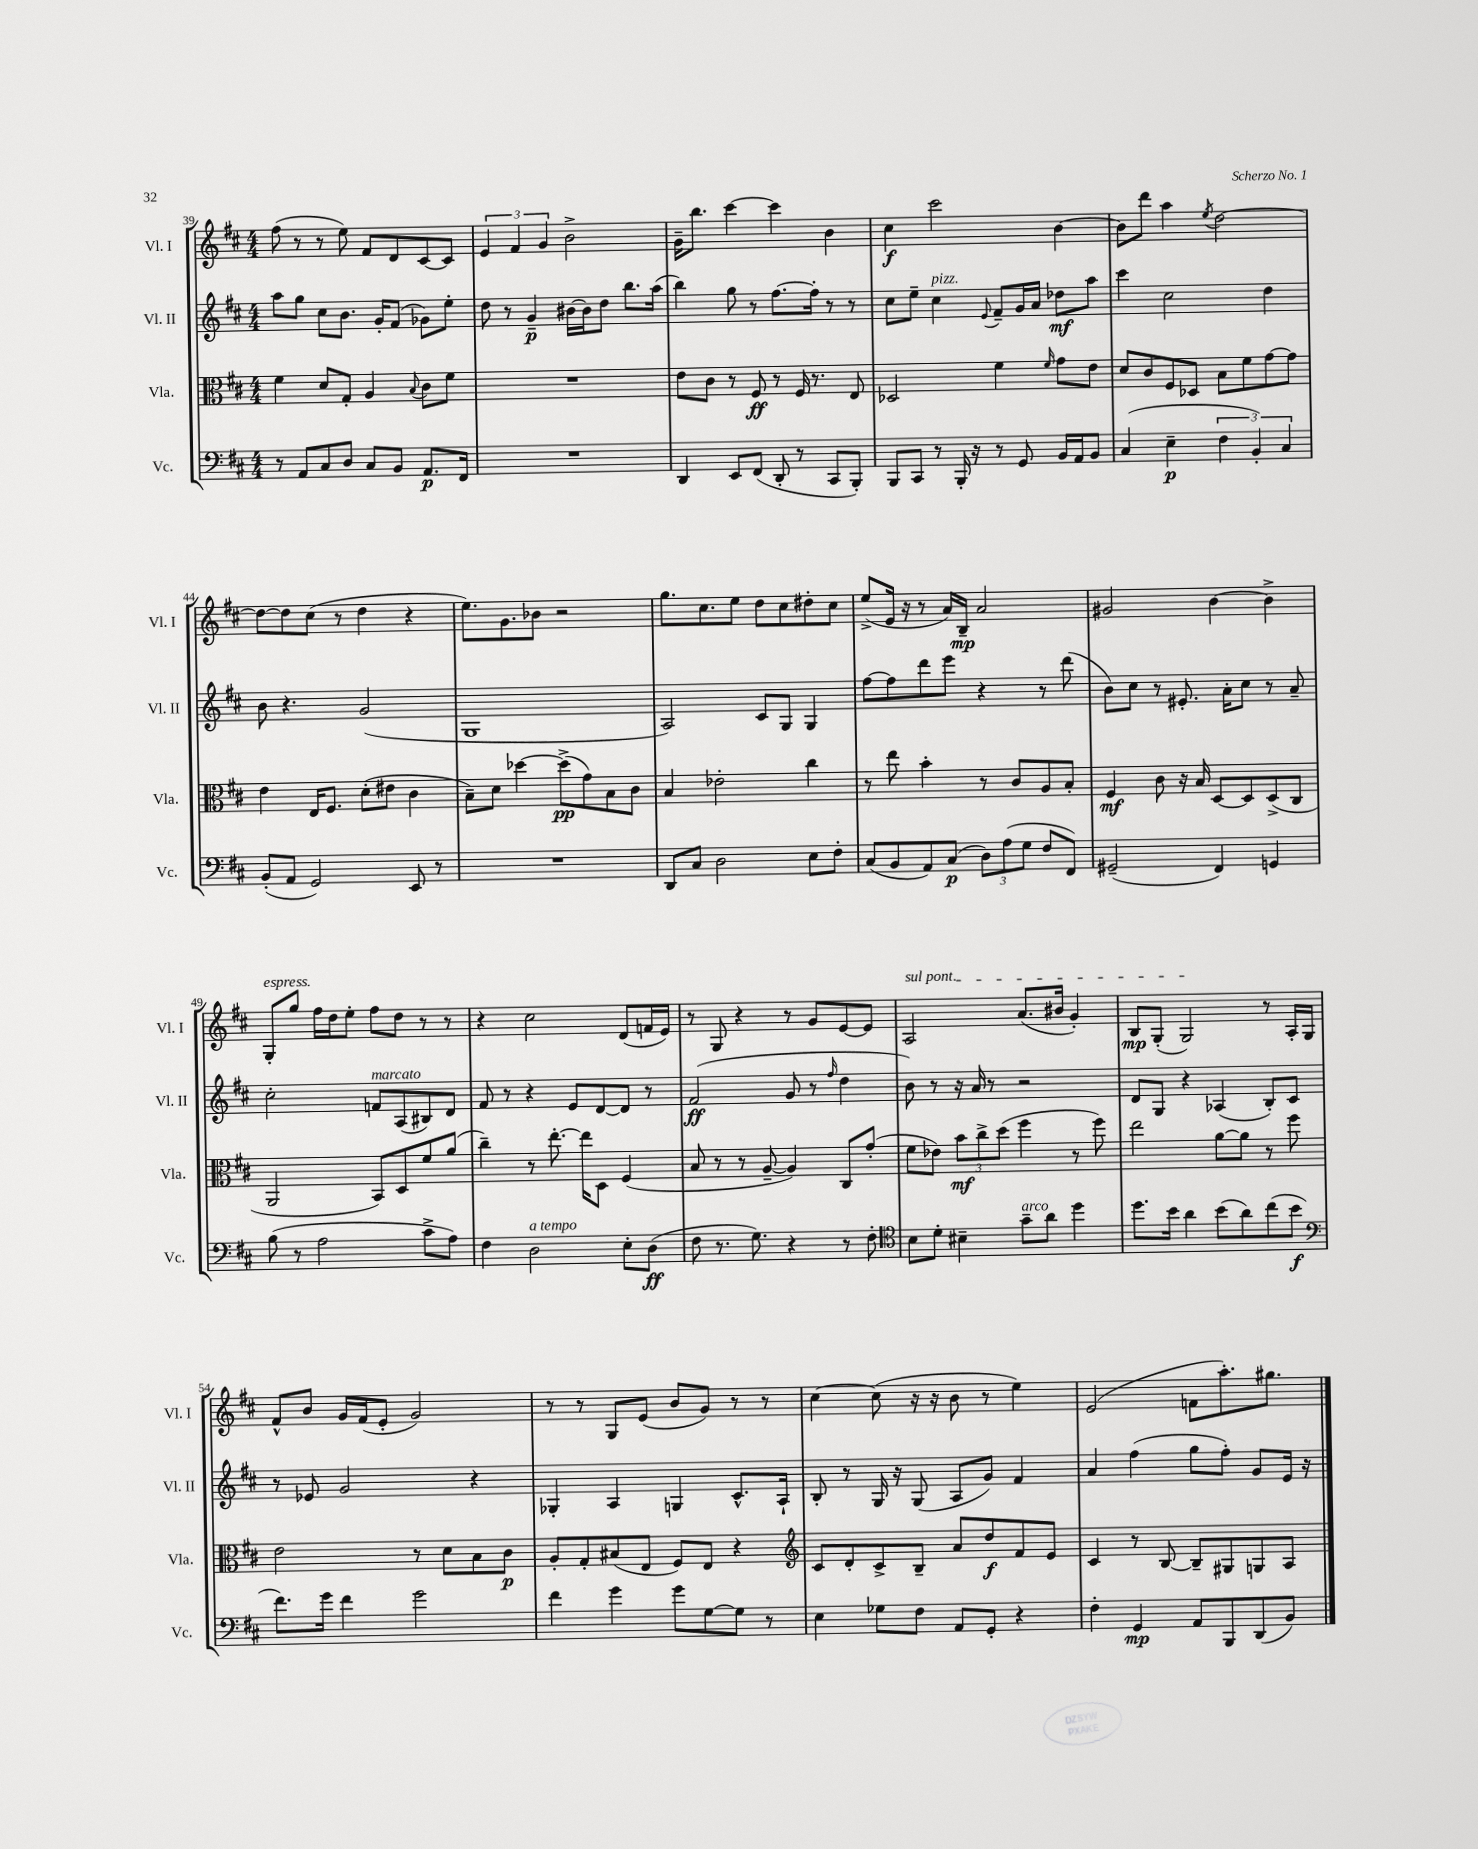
<<
\new StaffGroup <<
\new Staff = "s0" \with { instrumentName = "Vl. I" shortInstrumentName = "Vl. I" } {
    \clef treble \key d \major \numericTimeSignature \time 4/4
    fis''8( r8 r8 e''8) fis'8 d'8 cis'8~ cis'8 |
    \tuplet 3/2 { e'4 fis'4 g'4 } b'2-> |
    g'16-- b''8. cis'''4~ cis'''4 b'4 |
    cis''4\f cis'''2 b'4~ |
    b'8 d'''8 a''4 \acciaccatura { e''8 } d''2~ |
    d''8~ d''8 cis''8( r8 d''4 r4 |
    e''8.) g'8. bes'8 r2 |
    g''8. cis''8. e''8 d''8 cis''8 dis''8-. cis''8 |
    e''8->( e'16 r16 r8 a'16) b16--\mp a'2 |
    gis'2 b'4~ b'4-> |
    g8-.^\markup { \italic "espress." } g''8 fis''16 d''16 e''8-. fis''8 d''8 r8 r8 |
    r4 cis''2 d'8( f'16 e'16) |
    r8 g8 r4 r8 g'8 e'8~ e'8 |
    \once \override TextSpanner.bound-details.left.text = \markup { \italic "sul pont." } a2\startTextSpan a'8.( bis'16 g'4-.) |
    b8\mp g8-.( g2\stopTextSpan) r8 a16-. g16 |
    fis'8-^ b'8 g'16 fis'16( e'8-. g'2) |
    r8 r8 g8 e'8( b'8 g'8) r8 r8 |
    cis''4~ cis''8( r16 r16 b'8 r8 e''4) |
    e'2( f'8 a''8.-.) gis''8. \bar "|." |
}
\new Staff = "s1" \with { instrumentName = "Vl. II" shortInstrumentName = "Vl. II" } {
    \clef treble \key d \major \numericTimeSignature \time 4/4
    a''8 g''8 cis''8 b'8. g'16-. fis'8( ges'8) e''8-. |
    d''8 r8 g'4--\p bis'16~ bis'16 d''8 b''8. a''16( |
    b''4) g''8 r8 fis''8.~ fis''16-. r8 r8 |
    cis''8 e''8-- cis''4^\markup { \italic "pizz." } \appoggiatura { e'8 } fis'8-- g'16 a'16 des''8\mf a''8 |
    cis'''4 cis''2 d''4 |
    b'8 r4. g'2( |
    g1 |
    a2) cis'8 g8 g4 |
    fis''8~ fis''8 d'''8 e'''8 r4 r8 d'''8( |
    b'8) cis''8 r8 eis'8.-. a'16-. cis''8 r8 a'8-- |
    cis''2-. f'8^\markup { \italic "marcato" } a8( bis8) d'8 |
    fis'8 r8 r4 e'8 d'8~ d'8 r8 |
    fis'2\ff( g'8 r8 \grace { fis''16 } d''4 |
    b'8) r8 r16 a'16 r8 r2 |
    d'8 g8 r4 aes4( b8-.) cis'8 |
    r8 ees'8 g'2 r4 |
    ges4-. a4 g4 cis'8.-^ a16-! |
    b8-. r8 g16 r16 g8( a8 g'8) fis'4 |
    a'4 fis''4( g''8 fis''8-.) g'8 e'16 r16 \bar "|." |
}
\new Staff = "s2" \with { instrumentName = "Vla." shortInstrumentName = "Vla." } {
    \clef alto \key d \major \numericTimeSignature \time 4/4
    fis'4 d'8 g8-. a4 \appoggiatura { b8 } cis'8 fis'8 |
    R1 |
    e'8 cis'8 r8 fis8\ff r8 fis16 r8. e8 |
    des2 fis'4 \grace { fis'16 } g'8 e'8 |
    d'8 cis'8 fis8 des8 b8 fis'8 g'8~ g'8 |
    e'4 e16 fis8. d'8-.( eis'8 cis'4 |
    b8--) d'8 des''4~ des''8->\pp( g'8) b8 cis'8 |
    b4 ees'2-. cis''4 |
    r8 e''8 b'4-. r8 cis'8 a8 b8-. |
    fis4\mf cis'8 r16 b16 d8~ d8 d8->( cis8 |
    a,2 b,8) d8 fis'8 a'8( |
    cis''4--) r8 e''8.~-. e''16 d8 fis4( |
    b8 r8 r8 a8~-- a4) cis8 g'8-.( |
    fis'8 ees'8) \tuplet 3/2 { b'8\mf cis''8-> d''8( } fis''4 r8 fis''8) |
    e''2 a'8~ a'8 r8 fis''8 |
    e'2 r8 d'8 b8 cis'8\p |
    a8-. g8-. bis8( e8 fis8) e8 r4 |
    \clef treble cis'8 d'8-. cis'8-> b8-- a'8 d''8\f fis'8 e'8 |
    cis'4 r8 b8~ b8-- gis8 g8 a8 \bar "|." |
}
\new Staff = "s3" \with { instrumentName = "Vc." shortInstrumentName = "Vc." } {
    \clef bass \key d \major \numericTimeSignature \time 4/4
    r8 a,8 cis8 d8 cis8 b,8 a,8.\p fis,16 |
    R1 |
    d,4 e,8 fis,8( d,8-. r8 cis,8 b,,8-.) |
    b,,8 cis,8 r8 b,,16-. r16 r8 g,8 b,16 a,16 b,8 |
    cis4( e4--\p \tuplet 3/2 { fis4 b,4-.) cis4 } |
    b,8-.( a,8 g,2) e,8 r8 |
    R1 |
    d,8 cis8 d2 e8 fis8-. |
    cis8( b,8 a,8) cis8\p( \tuplet 3/2 { d8) a8( g8 } fis8 fis,8) |
    gis,2--( fis,4) g,4 |
    b8( r8 a2 cis'8-> a8) |
    fis4 d2^\markup { \italic "a tempo" } e8-. d8\ff( |
    fis8 r8. g8.) r4 r8 fis8-. |
    \clef tenor b8 d'8-. bis4-- g'8--^\markup { \italic "arco" } a'8 d''4 |
    d''8. b'16 a'4 b'8( a'8) cis''8( b'8\f |
    \clef bass fis'8.) g'16 fis'4 g'2 |
    fis'4 g'4 g'8 g8~ g8 r8 |
    e4 ges8 fis8 a,8 g,8-. r4 |
    fis4-. g,4\mp a,8 b,,8 d,8( b,8) \bar "|." |
}
>>
>>
\layout { \context { \Score currentBarNumber = #39 } }
